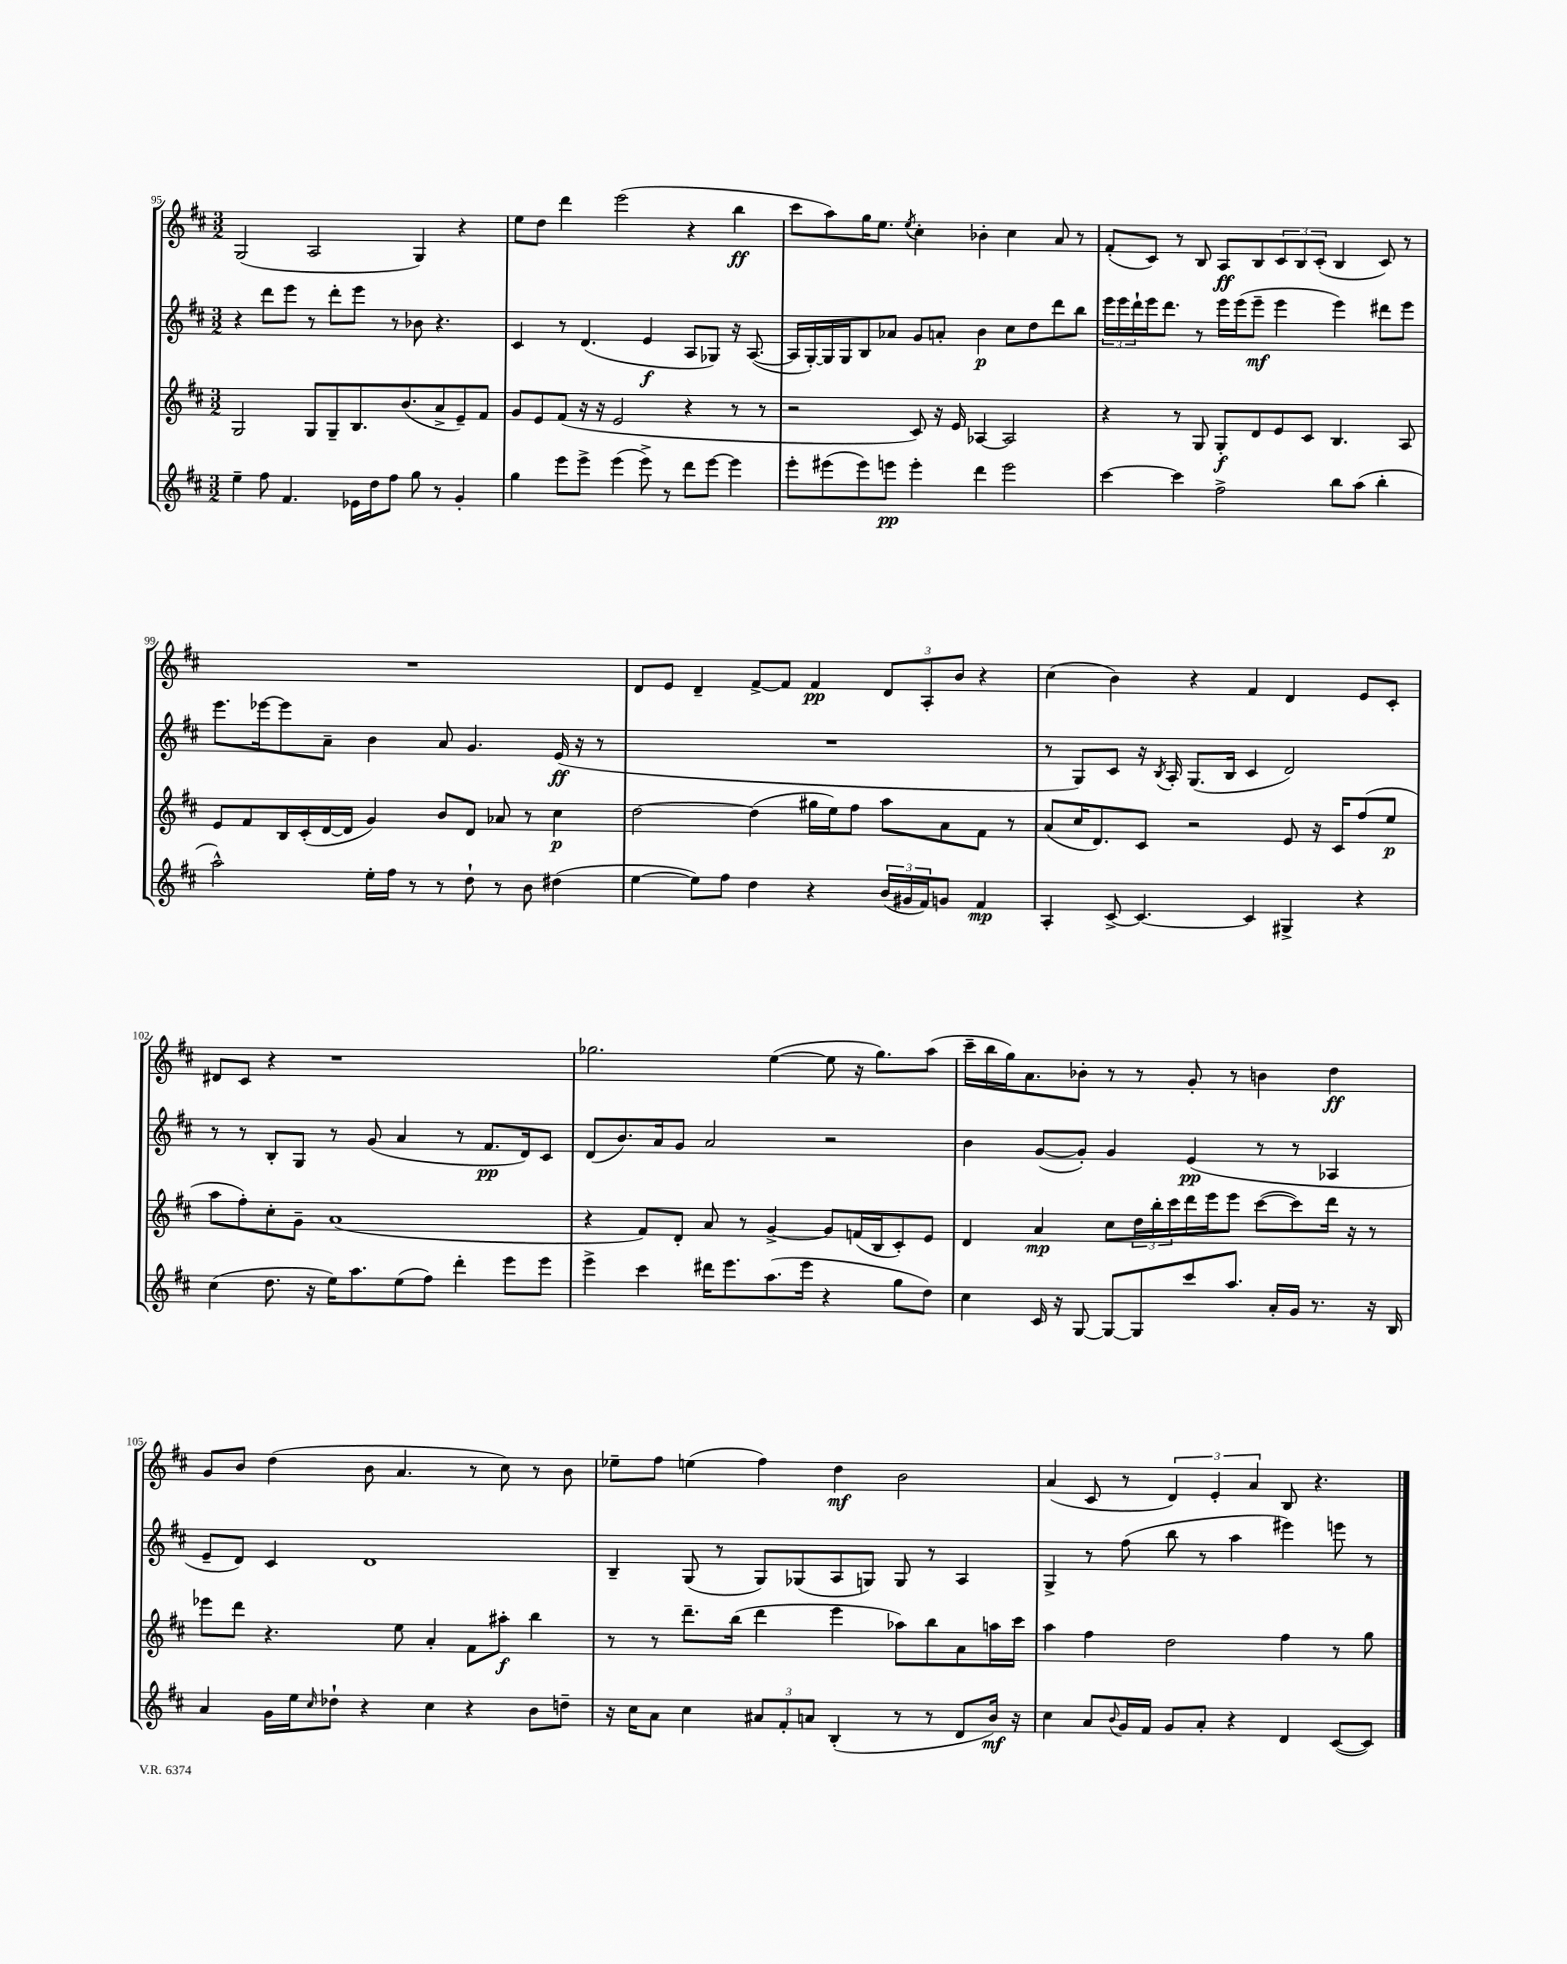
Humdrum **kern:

**kern	**dynam	**kern	**dynam	**kern	**dynam	**kern	**dynam
*part4	*part4	*part3	*part3	*part2	*part2	*part1	*part1
*staff4	*staff4	*staff3	*staff3	*staff2	*staff2	*staff1	*staff1
*clefG2	*	*clefG2	*	*clefG2	*	*clefG2	*
*k[f#c#]	*	*k[f#c#]	*	*k[f#c#]	*	*k[f#c#]	*
*M3/2	*	*M3/2	*	*M3/2	*	*M3/2	*
=95	=95	=95	=95	=95	=95	=95	=95
4ee~\	.	2G/	.	4r	.	(2G/	.
8ff#\	.	.	.	8ddd\L	.	.	.
4.f#/	.	.	.	8eee\J	.	.	.
.	.	8G/L	.	8r	.	2A/	.
.	.	8G~/	.	8ddd'\L	.	.	.
16e-X\LL	.	8.B/	.	8eee\J	.	.	.
16dd\J	.	.	.	.	.	.	.
8ff#\J	.	.	.	8r	.	.	.
.	.	(8.b/	.	.	.	.	.
8gg\	.	.	.	8b-X\	.	4G/)	.
8r	.	8a^/	.	4.r	.	.	.
4g'/	.	8e~/)	.	.	.	4r	.
.	.	8f#/J	.	.	.	.	.
=96	=96	=96	=96	=96	=96	=96	=96
4gg\	.	8g/L	.	4c#/	.	8ee\L	.
.	.	8e/	.	.	.	8dd\J	.
8eee\L	.	(8f#/J	.	8r	.	4ddd\	.
8eee^\J	.	16r	.	(4.d/	.	.	.
.	.	16r	.	.	.	.	.
(4eee\	.	2e/	.	.	.	(2eee\	.
8eee^\)	.	.	.	4e/	f	.	.
8r	.	.	.	.	.	.	.
8ddd\L	.	4r	.	8A/L	.	4r	.
[8eee\J	.	.	.	8G-X/J)	.	.	.
4eee\]	.	8r	.	16r	.	4bb\	ff
.	.	.	.	([8.A/	.	.	.
.	.	8r	.	.	.	.	.
=97	=97	=97	=97	=97	=97	=97	=97
8eee'\L	.	2r	.	16A/LL]	.	8ccc#\L	.
.	.	.	.	[16G'/)	.	.	.
(8eee#X\	.	.	.	16G/]	.	8aa\)	.
.	.	.	.	16G/J	.	.	.
8eee#\)	.	.	.	8B/	.	16gg\K	.
.	.	.	.	.	.	8.ee\J	.
8eeen\J	pp	.	.	8a-X/J	.	.	.
.	.	.	.	.	.	8qee/	.
4eee'\	.	8c#/)	.	8g/L	.	4cc#'\	.
.	.	16r	.	8an'/J	.	.	.
.	.	16e/	.	.	.	.	.
4ddd\	.	[4A-X/	.	4b\	p	4b-X'\	.
2eee\	.	2A-/]	.	8cc#\L	.	4cc#\	.
.	.	.	.	8dd\	.	.	.
.	.	.	.	8ddd\	.	8a/	.
.	.	.	.	8bb\J	.	8r	.
=98	=98	=98	=98	=98	=98	=98	=98
[4ccc#\	.	4r	.	24eee\LL	.	(8f#'/L	.
.	.	.	.	24eee\	.	.	.
.	.	.	.	24ddd`\	.	.	.
.	.	.	.	16eee\J	.	8c#/J)	.
.	.	.	.	8.ddd\J	.	.	.
4ccc#\]	.	8r	.	.	.	8r	.
.	.	8G/	.	8r	.	8B/	.
2ff#^\	.	8G'/L	f	16eee\LL	.	8A/L	ff
.	.	.	.	(16eee\J	.	.	.
.	.	8d/	.	8eee~\J	mf	8B/	.
.	.	8e/	.	4eee\	.	12c#/	.
.	.	.	.	.	.	12B/	.
.	.	8c#/J	.	.	.	.	.
.	.	.	.	.	.	(12c#'/J	.
8bb\L	.	4.B/	.	4eee\)	.	4B/	.
(8aa\J	.	.	.	.	.	.	.
4bb'\	.	.	.	8ddd#X\L	.	8c#/)	.
.	.	8A/	.	8eee\J	.	8r	.
!!LO:LB:g=z
=99	=99	=99	=99	=99	=99	=99	=99
2aa^^\)	.	8e/L	.	8.eee\L	.	1.r	.
.	.	8f#/	.	.	.	.	.
.	.	.	.	[16eee-X\k	.	.	.
.	.	16B/L	.	8eee-\]	.	.	.
.	.	(16c#'/	.	.	.	.	.
.	.	[16d/	.	8a~\J	.	.	.
.	.	16d/JJ]	.	.	.	.	.
16ee'\LL	.	4g/)	.	4b\	.	.	.
16ff#\JJ	.	.	.	.	.	.	.
8r	.	.	.	.	.	.	.
8r	.	8b/L	.	8a/	.	.	.
8dd`\	.	8d/J	.	4.g/	.	.	.
8r	.	8a-X/	.	.	.	.	.
8b\	.	8r	.	.	.	.	.
(4dd#X\	.	4cc#\	p	(16e/	ff	.	.
.	.	.	.	16r	.	.	.
.	.	.	.	8r	.	.	.
=100	=100	=100	=100	=100	=100	=100	=100
[4ee\	.	[2dd\	.	1.r	.	8d/L	.
.	.	.	.	.	.	8e/J	.
8ee\L])	.	.	.	.	.	4d~/	.
8ff#\J	.	.	.	.	.	.	.
4dd\	.	(4dd\]	.	.	.	[8f#^/L	.
.	.	.	.	.	.	8f#/J]	.
4r	.	16gg#X\LL	.	.	.	4f#/	pp
.	.	16ee\J)	.	.	.	.	.
.	.	8ff#\J	.	.	.	.	.
(24b/LL	.	8aa\L	.	.	.	12d/L	.
24g#X/	.	.	.	.	.	.	.
24f#/J)	.	.	.	.	.	12A'/	.
8gn/J	.	8a\	.	.	.	.	.
.	.	.	.	.	.	12b/J	.
4f#/	mp	8f#\J	.	.	.	4r	.
.	.	8r	.	.	.	.	.
=101	=101	=101	=101	=101	=101	=101	=101
4A'/	.	(8a/L	.	8r	.	(4cc#\	.
.	.	16cc#/K	.	8G/L)	.	.	.
.	.	8.d/)	.	.	.	.	.
[8c#^/	.	.	.	8c#/J	.	4b\)	.
4.c#/_	.	8c#/J	.	16r	.	.	.
.	.	.	.	8qB/	.	.	.
.	.	.	.	16A'/	.	.	.
.	.	2r	.	(8.G/L	.	4r	.
.	.	.	.	16B/Jk	.	.	.
4c#/]	.	.	.	4c#/	.	4f#/	.
4G#X^/	.	8e/	.	2d/)	.	4d/	.
.	.	16r	.	.	.	.	.
.	.	16c#/KL	.	.	.	.	.
4r	.	(8ff#/	.	.	.	8e/L	.
.	.	8ee/J	p	.	.	8c#'/J	.
!!LO:LB:g=z
=102	=102	=102	=102	=102	=102	=102	=102
(4cc#\	.	8aa\L	.	8r	.	8d#X/L	.
.	.	8ff#'\)	.	8r	.	8c#/J	.
8.dd\	.	8cc#'\	.	8B'/L	.	4r	.
.	.	8g~\J	.	8G/J	.	.	.
16r	.	.	.	.	.	.	.
16ee\KL)	.	(1a	.	8r	.	1r	.
8.aa\	.	.	.	.	.	.	.
.	.	.	.	(8g/	.	.	.
(8ee\	.	.	.	4a/	.	.	.
8ff#\J)	.	.	.	.	.	.	.
4ddd'\	.	.	.	8r	.	.	.
.	.	.	.	8.f#/L	pp	.	.
8eee\L	.	.	.	.	.	.	.
.	.	.	.	16d/k)	.	.	.
8eee\J	.	.	.	8c#/J	.	.	.
=103	=103	=103	=103	=103	=103	=103	=103
4eee^\	.	4r	.	(8d/L	.	2.gg-X\	.
.	.	.	.	8.b/)	.	.	.
4ccc#\	.	8f#/L)	.	.	.	.	.
.	.	.	.	16a/k	.	.	.
.	.	8d'/J	.	8g/J	.	.	.
16ddd#X\KL	.	8a/	.	2a/	.	.	.
8.eee\	.	.	.	.	.	.	.
.	.	8r	.	.	.	.	.
(8.aa\	.	[4g^/	.	.	.	([4ee\	.
16eee\Jk	.	.	.	.	.	.	.
4r	.	8g/L]	.	2r	.	8ee\]	.
.	.	(16fn/L	.	.	.	16r	.
.	.	16B/J	.	.	.	8.gg-\L)	.
8gg\L	.	8c#'/)	.	.	.	.	.
8dd\J)	.	8e/J	.	.	.	(8aa\J	.
=104	=104	=104	=104	=104	=104	=104	=104
4cc#\	.	4d/	.	4b\	.	16ccc#~\LL	.
.	.	.	.	.	.	16bb\	.
.	.	.	.	.	.	16gg\J)	.
.	.	.	.	.	.	8.a\	.
16c#/	.	4a/	mp	([8g/L	.	.	.
16r	.	.	.	.	.	.	.
[8G/	.	.	.	8g'/J])	.	8b-X'\J	.
8G/L_	.	8cc#\L	.	4g/	.	8r	.
8G/]	.	24dd\L	.	.	.	8r	.
.	.	24bb'\	.	.	.	.	.
.	.	24ccc#\	.	.	.	.	.
8ccc#/	.	16ddd\	.	(4e/	pp	8g'/	.
.	.	16eee\J	.	.	.	.	.
8.aa/J	.	8eee\J	.	.	.	8r	.
.	.	([8ccc#\L	.	8r	.	4bn\	.
16a'/LL	.	.	.	.	.	.	.
16g/JJ	.	8ccc#\])	.	8r	.	.	.
8.r	.	.	.	.	.	.	.
.	.	16ddd\Jk	.	4A-X/	.	4dd\	ff
.	.	16r	.	.	.	.	.
16r	.	8r	.	.	.	.	.
16B/	.	.	.	.	.	.	.
!!LO:LB:g=z
=105	=105	=105	=105	=105	=105	=105	=105
4a/	.	8eee-X\L	.	8e~/L	.	8g/L	.
.	.	8ddd\J	.	8d/J)	.	8b/J	.
16g\LL	.	4.r	.	4c#/	.	(4dd\	.
16ee\J	.	.	.	.	.	.	.
16qqcc#/	.	.	.	.	.	.	.
8dd-X`\J	.	.	.	.	.	.	.
4r	.	.	.	1d	.	8b\	.
.	.	8ee\	.	.	.	4.a/	.
4cc#\	.	4a'/	.	.	.	.	.
4r	.	8f#\L	.	.	.	8r	.
.	.	8aa#X'\J	f	.	.	8cc#\)	.
8b\L	.	4bb\	.	.	.	8r	.
8ddn~\J	.	.	.	.	.	8b\	.
=106	=106	=106	=106	=106	=106	=106	=106
16r	.	8r	.	4B~/	.	8ee-X~\L	.
16cc#\KL	.	.	.	.	.	.	.
8a\J	.	8r	.	.	.	8ff#\J	.
4cc#\	.	8.ddd~\L	.	(8G/	.	(4een\	.
.	.	.	.	8r	.	.	.
.	.	(16bb\Jk	.	.	.	.	.
12a#X/L	.	4ddd\	.	8G/L)	.	4ff#\)	.
12f#'/	.	.	.	.	.	.	.
.	.	.	.	(8G-X/	.	.	.
12an/J	.	.	.	.	.	.	.
(4B'/	.	4eee\	.	8A/	.	4dd\	mf
.	.	.	.	8Gn/J)	.	.	.
8r	.	8aa-X\L)	.	8G/	.	2b\	.
8r	.	8bb\	.	8r	.	.	.
8d/L	.	8a\	.	4A/	.	.	.
16b/Jk)	mf	16aan\L	.	.	.	.	.
16r	.	16ccc#\JJ	.	.	.	.	.
=107	=107	=107	=107	=107	=107	=107	=107
4cc#\	.	4aa\	.	4G^/	.	(4a/	.
8a/L	.	4ff#\	.	8r	.	8c#/	.
8qqb/	.	.	.	.	.	.	.
16g/L	.	.	.	(8ff#\	.	8r	.
16f#/JJ	.	.	.	.	.	.	.
8g/L	.	2dd\	.	8bb\	.	6d/)	.
8a'/J	.	.	.	8r	.	.	.
.	.	.	.	.	.	6e'/	.
4r	.	.	.	4aa\	.	.	.
.	.	.	.	.	.	6a/	.
4d/	.	4ff#\	.	4eee#X\)	.	8B/	.
.	.	.	.	.	.	4.r	.
([8c#/L	.	8r	.	8eeen\	.	.	.
8c#/J])	.	8gg\	.	8r	.	.	.
==	==	==	==	==	==	==	==
*-	*-	*-	*-	*-	*-	*-	*-
